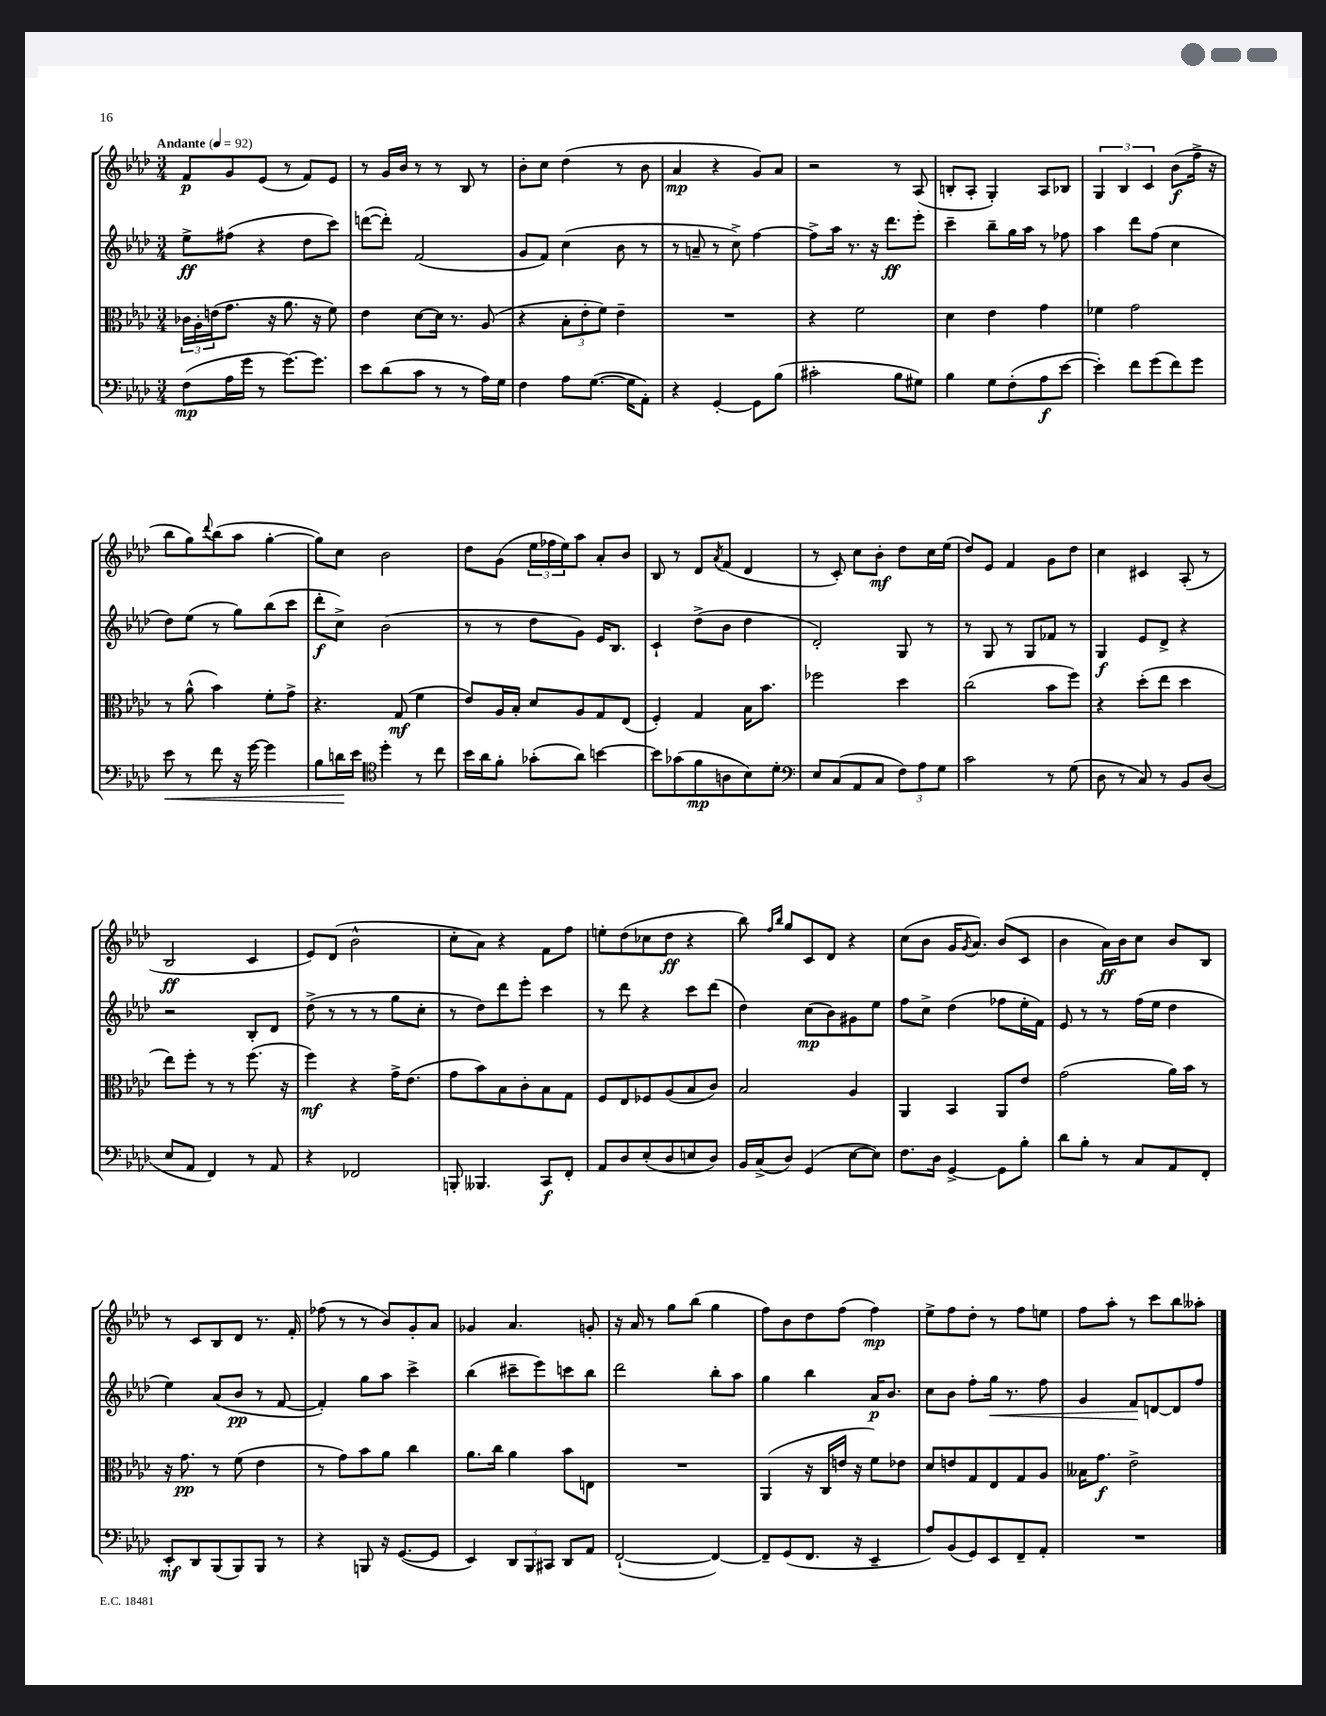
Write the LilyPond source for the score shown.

<<
\new StaffGroup <<
\new Staff = "s0" {
    \clef treble \key aes \major \numericTimeSignature \time 3/4 \tempo "Andante" 4 = 92
    f'8\p g'8 ees'8( r8 f'8) ees'8 |
    r8 g'16 bes'16 r8 r8 bes8 r8 |
    bes'8-. c''8 des''4( r8 bes'8 |
    aes'4\mp r4 g'8) aes'8 |
    r2 r8 aes8( |
    b8-. aes8-. g4-.) aes8 bes8 |
    \tuplet 3/2 { g4 bes4 c'4 } bes'8\f( f''16-> r16 |
    bes''8 g''8) \appoggiatura { des'''8 } bes''8( aes''8 g''4~-. |
    g''8) c''8 bes'2 |
    des''8 g'8( \tuplet 3/2 { ees''16 fes''16 ees''16) } aes''8 aes'8-. bes'8 |
    bes8 r8 des'8 \acciaccatura { aes'8 } f'8( des'4 |
    r8 c'8-.) c''8 bes'8-.\mf des''8 c''16 ees''16( |
    des''8) ees'8 f'4 g'8 des''8 |
    c''4 cis'4 aes8-.( r8 |
    bes2\ff c'4 |
    ees'8) des'8( bes'2-^ |
    c''8-. aes'8) r4 f'8 f''8 |
    e''8-. des''8( ces''8 des''8\ff r4 |
    bes''8) \grace { f''16 bes''16 } g''8 c'8 des'8 r4 |
    c''8( bes'8 g'16 \acciaccatura { g'8 } aes'8.) bes'8( c'8 |
    bes'4 aes'16\ff) bes'16 c''8 bes'8 bes8 |
    r8 c'8 bes8 des'8 r8. f'16-. |
    fes''8( r8 r8 bes'8) g'8-. aes'8 |
    ges'4 aes'4. g'8-. |
    r16 aes'16 r8 g''8 bes''8( g''4 |
    f''8) bes'8 des''8 f''8( f''4\mp) |
    ees''8-> f''8 des''8-. r8 f''8 e''8 |
    f''8 aes''8-. r8 c'''8 bes''8 aeses''8-. \bar "|." |
}
\new Staff = "s1" {
    \clef treble \key aes \major \numericTimeSignature \time 3/4
    ees''8->\ff fis''8( r4 des''8 c'''8) |
    d'''8~( d'''8-.) f'2( |
    g'8 f'8) c''4( bes'8 r8 |
    r8 a'8-- r8 c''8->) f''4~ |
    f''8-> aes''16 r8. r16 des'''8.\ff ees'''8-. |
    c'''4-- bes''8-- g''16 aes''16 r8 fes''8 |
    aes''4 des'''8 f''8( c''4 |
    des''8) ees''8( r8 g''8) bes''8( c'''8 |
    des'''8-.\f c''8->) bes'2( |
    r8 r8 des''8 g'8) ees'16 bes8. |
    c'4-! des''8->( bes'8 des''4 |
    des'2-.) g8 r8 |
    r8 g8 r8 g8 fes'8 r8 |
    g4\f ees'8 des'8-> r4 |
    r2 bes8-. des'8 |
    des''8->( r8 r8 r8 g''8 c''8-. |
    r8 des''8) des'''8 ees'''8-. c'''4 |
    r8 des'''8 r4 c'''8 des'''8( |
    des''4) c''8\mp( bes'8) gis'8 ees''8 |
    f''8 c''8-> des''4( fes''8 ees''16-. f'16) |
    ees'8 r8 r8 f''16( ees''16 des''4 |
    ees''4) aes'8( bes'8\pp r8 f'8~ |
    f'4-.) g''8 aes''8 c'''4-> |
    bes''4( cis'''8-- ees'''8) c'''8 bes''8 |
    des'''2 bes''8-. aes''8 |
    g''4 bes''4 aes'16\p bes'8. |
    c''8 bes'8 f''8-. g''16\< r8. f''8 |
    g'4 f'8\! d'8~ d'8 f''8 \bar "|." |
}
\new Staff = "s2" {
    \clef alto \key aes \major \numericTimeSignature \time 3/4
    \tuplet 3/2 { ces'16 aes16-. e'16( } g'8. r16 aes'8. r16 f'8) |
    ees'4 des'8~ des'16 r8. aes8( |
    r4 \tuplet 3/2 { bes8-. ees'8-. f'8) } ees'4-- |
    R2. |
    r4 f'2 |
    des'4 ees'4 g'4 |
    fes'4 g'2 |
    r8 aes'8-^( bes'4) f'8-. g'8-> |
    r4. g8\mf( f'4 |
    ees'8) aes16 bes16-. des'8 aes8 g8 ees8( |
    f4-.) g4 bes16 bes'8. |
    fes''2 des''4 |
    c''2( bes'8 f''8) |
    r4 des''8-.( ees''8 des''4 |
    ees''8) f''8-. r8 r8 f''8.( r16 |
    f''4\mf) r4 g'16-> ees'8.( |
    g'8 bes'8) bes8 c'8-. bes8 g8 |
    f8 ees8 fes8 aes8( bes8 c'8) |
    bes2 aes4 |
    aes,4 bes,4 aes,8 ees'8 |
    g'2( aes'16) bes'16 r8 |
    r16 g'8.\pp r8 f'8( ees'4 |
    r8 g'8) bes'8 aes'8 c''4 |
    aes'8. c''16 aes'4 bes'8 e8 |
    R2. |
    aes,4( r16 c16 e'16 r16 f'8) ees'8 |
    des'8 e'8 g8 ees8 g8 aes8 |
    beses16 g'8.\f ees'2-> \bar "|." |
}
\new Staff = "s3" {
    \clef bass \key aes \major \numericTimeSignature \time 3/4
    f8\mp( aes16 g'16 r8 g'8.~) g'8. |
    ees'8 des'8( c'8 r8 r8 aes16) g16 |
    f4 aes8 g8.~( g16 aes,8-.) |
    r4 g,4~-. g,8 bes8( |
    cis'2-. bes8 gis8) |
    bes4 g8 f8-.( aes8\f ees'8~ |
    ees'4-.) f'8 g'8( f'8) g'8 |
    ees'8\< r8 f'8 r16 g'16~ g'4 |
    bes8 d'16\! ees'16 \clef tenor des''4-. r8 c''8 |
    bes'16 aes'16 f'8-. ges'8-.( aes'8) b'4~ |
    b'8 ges'8( f'8\mp a8 bes8) des'8-. |
    \clef bass ees8 c8( aes,8 c8 \tuplet 3/2 { f8) aes8 g8 } |
    c'2 r8 g8( |
    des8 r8 c8) r8 bes,8 des8( |
    ees8 aes,8 f,4) r8 aes,8 |
    r4 fes,2 |
    b,,8-. beses,,4. c,8\f f,8-. |
    aes,8 des8 ees8-.( des8 e8 des8) |
    bes,16 c16->( des8) g,4( ees8~ ees8) |
    f8. des16 g,4~-> g,8 bes8-. |
    des'8 bes8-. r8 c8 aes,8 f,8-. |
    ees,8-.\mf des,8 bes,,8( bes,,8) bes,,8 r8 |
    r4 b,,8 r16 g,8.~( g,8 |
    ees,4) \tuplet 3/2 { des,8 bes,,8 cis,8 } des,8 aes,8 |
    f,2~-!( f,4~) |
    f,8-- g,8( f,8. r16 ees,4-- |
    aes8) bes,8( g,8) ees,8 f,8-- aes,8-. |
    R2. \bar "|." |
}
>>
>>
\layout { \context { \Score \remove "Bar_number_engraver" } }
